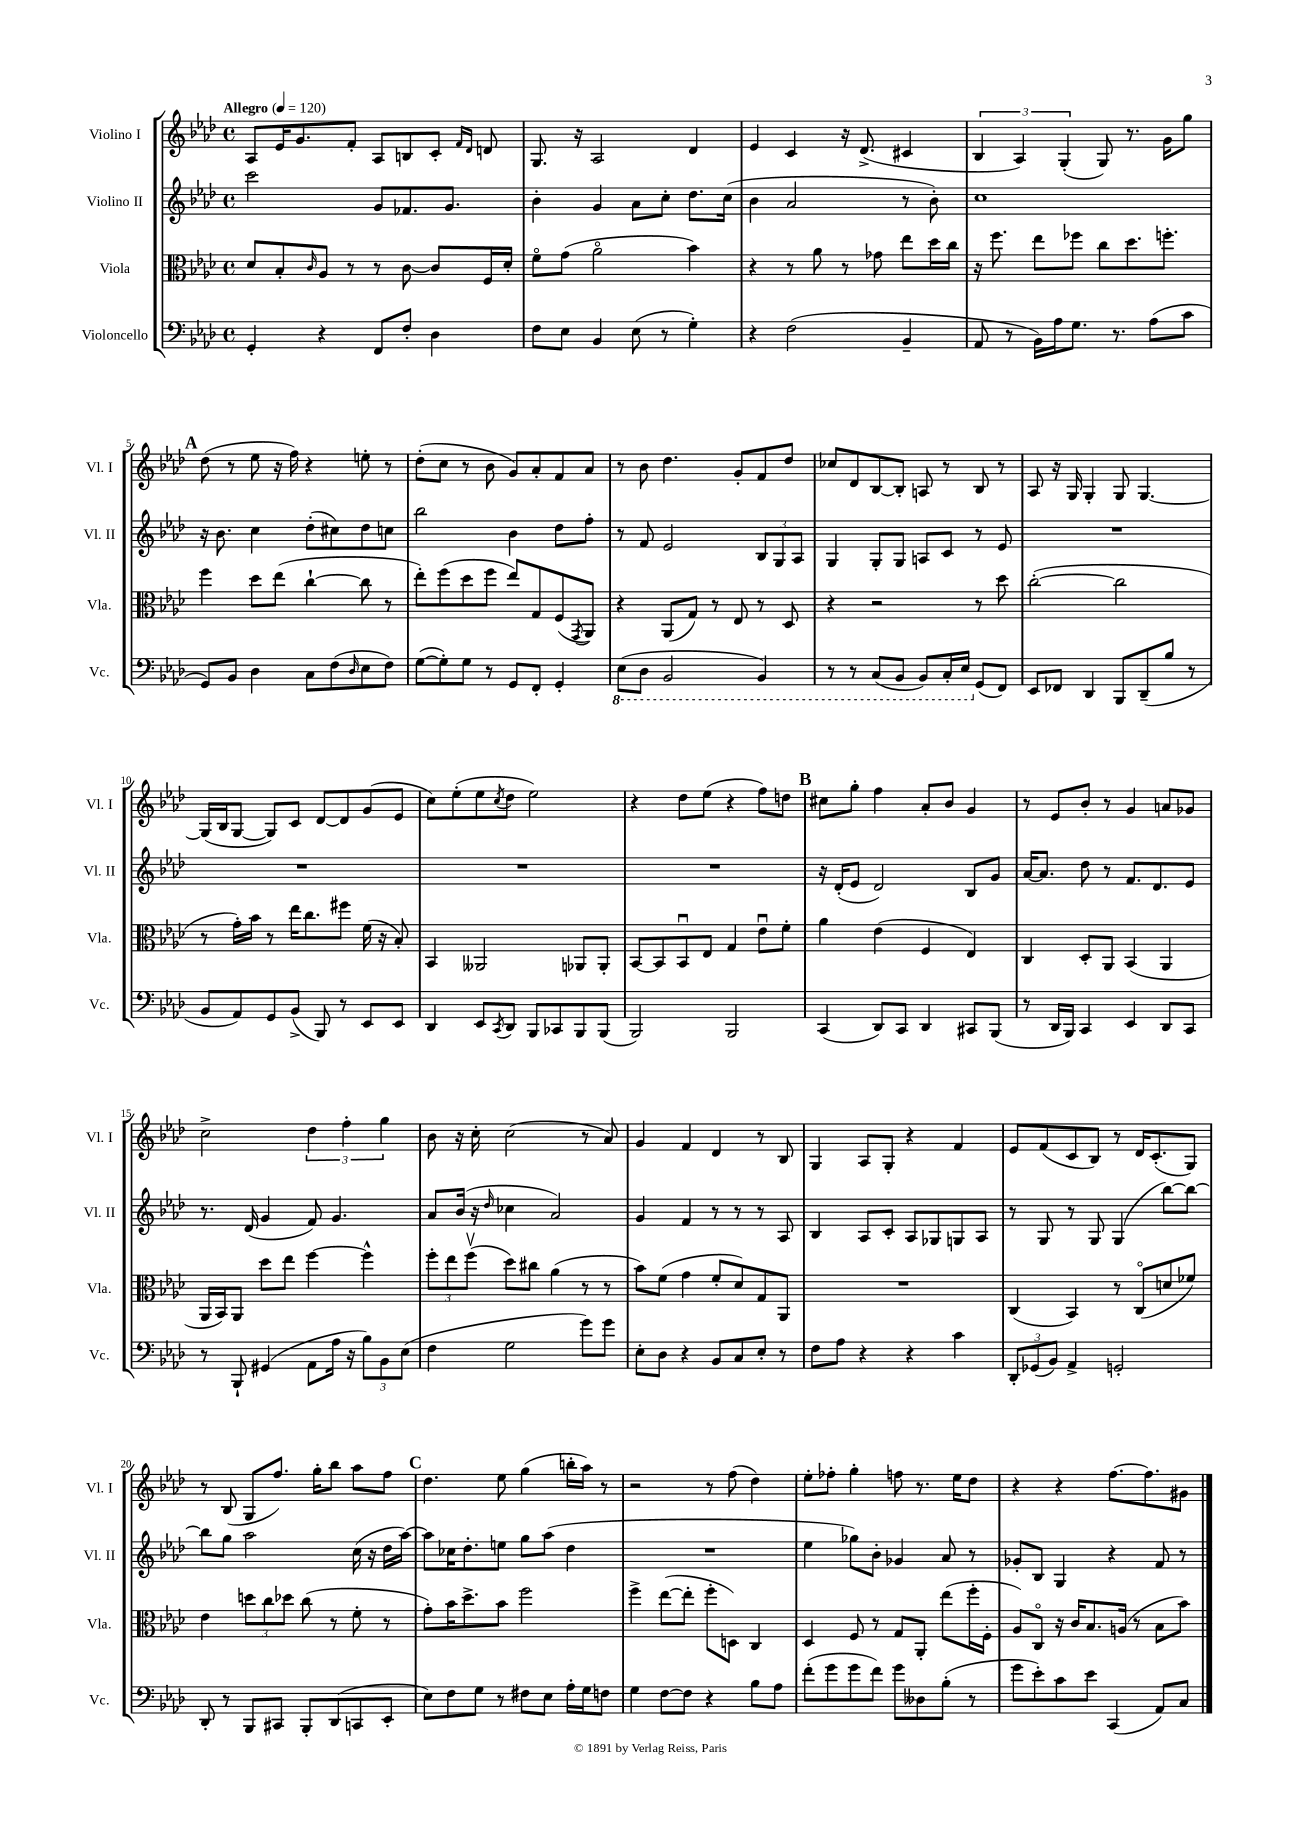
<<
\new StaffGroup <<
\new Staff = "s0" \with { instrumentName = "Violino I" shortInstrumentName = "Vl. I" } {
    \clef treble \key aes \major \defaultTimeSignature \time 4/4 \tempo "Allegro" 4 = 120
    aes8 ees'16 g'8. f'8-. aes8 b8 c'8-. \grace { f'16 des'16 } d'8 |
    g8. r16 aes2 des'4 |
    ees'4 c'4 r16 des'8.->( cis'4 |
    \tuplet 3/2 { bes4 aes4) g4-.( } g8) r8. g'16 g''8 |
    \mark \markup { \bold "A" } des''8( r8 ees''8 r16 f''16) r4 e''8-. r8 |
    des''8-.( c''8 r8 bes'8 g'8) aes'8-. f'8 aes'8 |
    r8 bes'8 des''4. g'8-. f'8 des''8 |
    ces''8 des'8 bes8~ bes8-. a8 r8 bes8 r8 |
    aes8 r16 g16 g4-. g8 g4.~ |
    g16( bes16 g8~ g8) c'8 des'8~ des'8 g'8( ees'8 |
    c''8) ees''8-.( ees''8 \acciaccatura { c''8 } des''8 ees''2) |
    r4 des''8 ees''8( r4 f''8) d''8 |
    \mark \markup { \bold "B" } cis''8 g''8-. f''4 aes'8-. bes'8 g'4 |
    r8 ees'8 bes'8-. r8 g'4 a'8 ges'8 |
    c''2-> \tuplet 3/2 { des''4 f''4-. g''4 } |
    bes'8 r16 c''16-. c''2( r8 aes'8) |
    g'4 f'4 des'4 r8 bes8 |
    g4 aes8 g8-. r4 f'4 |
    ees'8 f'8( c'8 bes8) r8 des'16 c'8.-.( g8) |
    r8 bes8( g8 f''8.) g''16-. bes''8 aes''8 f''8 |
    \mark \markup { \bold "C" } des''4. ees''8 g''4( b''16-. aes''16) r8 |
    r2 r8 f''8( des''4) |
    ees''8-. fes''8-. g''4-. f''8 r8. ees''16 des''8 |
    r4 r4 f''8.~ f''8. gis'8 \bar "|." |
}
\new Staff = "s1" \with { instrumentName = "Violino II" shortInstrumentName = "Vl. II" } {
    \clef treble \key aes \major \defaultTimeSignature \time 4/4
    c'''2 g'8 fes'8. g'8. |
    bes'4-. g'4 aes'8 c''8-. des''8. c''16( |
    bes'4 aes'2 r8 bes'8-.) |
    c''1 |
    \mark \markup { \bold "A" } r16 bes'8. c''4 des''8-.( cis''8) des''8 c''8 |
    bes''2 bes'4 des''8 f''8-. |
    r8 f'8 ees'2 \tuplet 3/2 { bes8 g8 aes8 } |
    g4 g8-. g8 a8 c'8 r8 ees'8 |
    R1 |
    R1 |
    R1 |
    R1 |
    \mark \markup { \bold "B" } r16 des'16-.( ees'8 des'2) bes8 g'8 |
    aes'16~ aes'8. des''8 r8 f'8. des'8. ees'8 |
    r8. des'16( g'4 f'8) g'4. |
    aes'8 bes'16( r16 \grace { des''16 } ces''4 aes'2) |
    g'4 f'4 r8 r8 r8 aes8 |
    bes4 aes8 c'8-. aes8 ges8 g8 aes8 |
    r8 g8 r8 g8 g4( bes''8~) bes''8~ |
    bes''8 g''8 aes''2 c''16( r16 des''16 aes''16~) |
    \mark \markup { \bold "C" } aes''8 ces''16 des''8.-. e''8 g''8 aes''8( des''4 |
    R1 |
    ees''4 ges''8) bes'8-. ges'4 aes'8 r8 |
    ges'8-. bes8 g4 r4 f'8 r8 \bar "|." |
}
\new Staff = "s2" \with { instrumentName = "Viola" shortInstrumentName = "Vla." } {
    \clef alto \key aes \major \defaultTimeSignature \time 4/4
    des'8 bes8-. \grace { c'16 } aes8 r8 r8 c'8~ c'8 f16 des'16-. |
    f'8\flageolet g'8( aes'2\flageolet bes'4) |
    r4 r8 aes'8 r8 ges'8 ees''8 des''16 c''16 |
    r16 f''8. ees''8 fes''8 c''8 des''8. f''8.-. |
    \mark \markup { \bold "A" } f''4 des''8 ees''8( c''4~-! c''8 r8 |
    ees''8-.) f''8( des''8 f''8 ees''8) g8 f8( \acciaccatura { g,8 } aes,8) |
    r4 aes,8( g8) r8 ees8 r8 des8 |
    r4 r2 r8 des''8 |
    c''2~-.( c''2 |
    r8 g'16-.) bes'16 r8 ees''16 c''8. fis''8 f'16( r16 bes8-.) |
    bes,4 aeses,2 aes,8 aes,8-. |
    bes,8~ bes,8 bes,8\downbow ees8 g4 ees'8\downbow f'8-. |
    \mark \markup { \bold "B" } aes'4 ees'4( f4 ees4) |
    c4 des8-. aes,8 bes,4( aes,4 |
    aes,16 bes,16) aes,8 des''8 ees''8 f''4~ f''4-^ |
    \tuplet 3/2 { f''8-. ees''8 f''8\upbow( } des''8) cis''8 aes'4( r8 r8 |
    bes'8) f'8( g'4 f'8-. des'8) g8 aes,8 |
    R1 |
    c4( bes,4) r8 c8\flageolet( d'8 fes'8) |
    ees'4 \tuplet 3/2 { d''8 c''8 des''8 } c''8( r8 f'8-. r8 |
    \mark \markup { \bold "C" } g'8-.) bes'16 des''8.-> bes'8 f''2 |
    f''4-> ees''8~( ees''8-. f''8-. d8) c4 |
    des4 f8 r8 g8 aes,8-. ees''8( f''16-. f16-. |
    aes8) c8\flageolet r16 c'16 bes8. a16( r8 bes8 bes'8) \bar "|." |
}
\new Staff = "s3" \with { instrumentName = "Violoncello" shortInstrumentName = "Vc." } {
    \clef bass \key aes \major \defaultTimeSignature \time 4/4
    g,4-. r4 f,8 f8-. des4 |
    f8 ees8 bes,4 ees8( r8 g4-.) |
    r4 f2( bes,4-- |
    aes,8 r8 bes,16) aes16 g8. r8. aes8( c'8 |
    \mark \markup { \bold "A" } g,8) bes,8 des4 c8 f8( \grace { des16 } ees8 f8) |
    g8~( g8-.) g8 r8 g,8 f,8-. g,4-. |
    \ottava #-1 ees,8( des,8 bes,,2 bes,,4) |
    r8 r8 c,8( bes,,8 bes,,8) c,16-. ees,16 \ottava #0 g,8( f,8) |
    ees,8 fes,8 des,4 bes,,8 des,8--( bes8 r8 |
    bes,8 aes,8) g,8 bes,8->( bes,,8) r8 ees,8 ees,8 |
    des,4 ees,8 \acciaccatura { c,8 } des,8 bes,,8 ces,8 bes,,8 bes,,8( |
    bes,,2) bes,,2 |
    \mark \markup { \bold "B" } c,4( des,8) c,8 des,4 cis,8 bes,,8( |
    r8 des,16 bes,,16) c,4 ees,4 des,8 c,8 |
    r8 bes,,8-! gis,4( aes,8 aes16 r16 \tuplet 3/2 { bes8) bes,8 ees8( } |
    f4 g2 g'8) g'8 |
    ees8-. des8 r4 bes,8 c8 ees8-. r8 |
    f8 aes8 r4 r4 c'4 |
    \tuplet 3/2 { des,8-. ges,8( bes,8) } aes,4-> g,2-. |
    des,8-. r8 bes,,8 cis,8 bes,,8-. des,8( c,8 ees,8-. |
    \mark \markup { \bold "C" } ees8) f8 g8 r8 fis8 ees8 aes16-. g16 f8 |
    g4 f8~ f8 r4 bes8 aes8 |
    f'8-.( g'8 g'8 f'8) g'8 deses8 bes8-.( r8 |
    g'8 ees'8-.) c'8 ees'8 c,4( aes,8) c8 \bar "|." |
}
>>
>>
